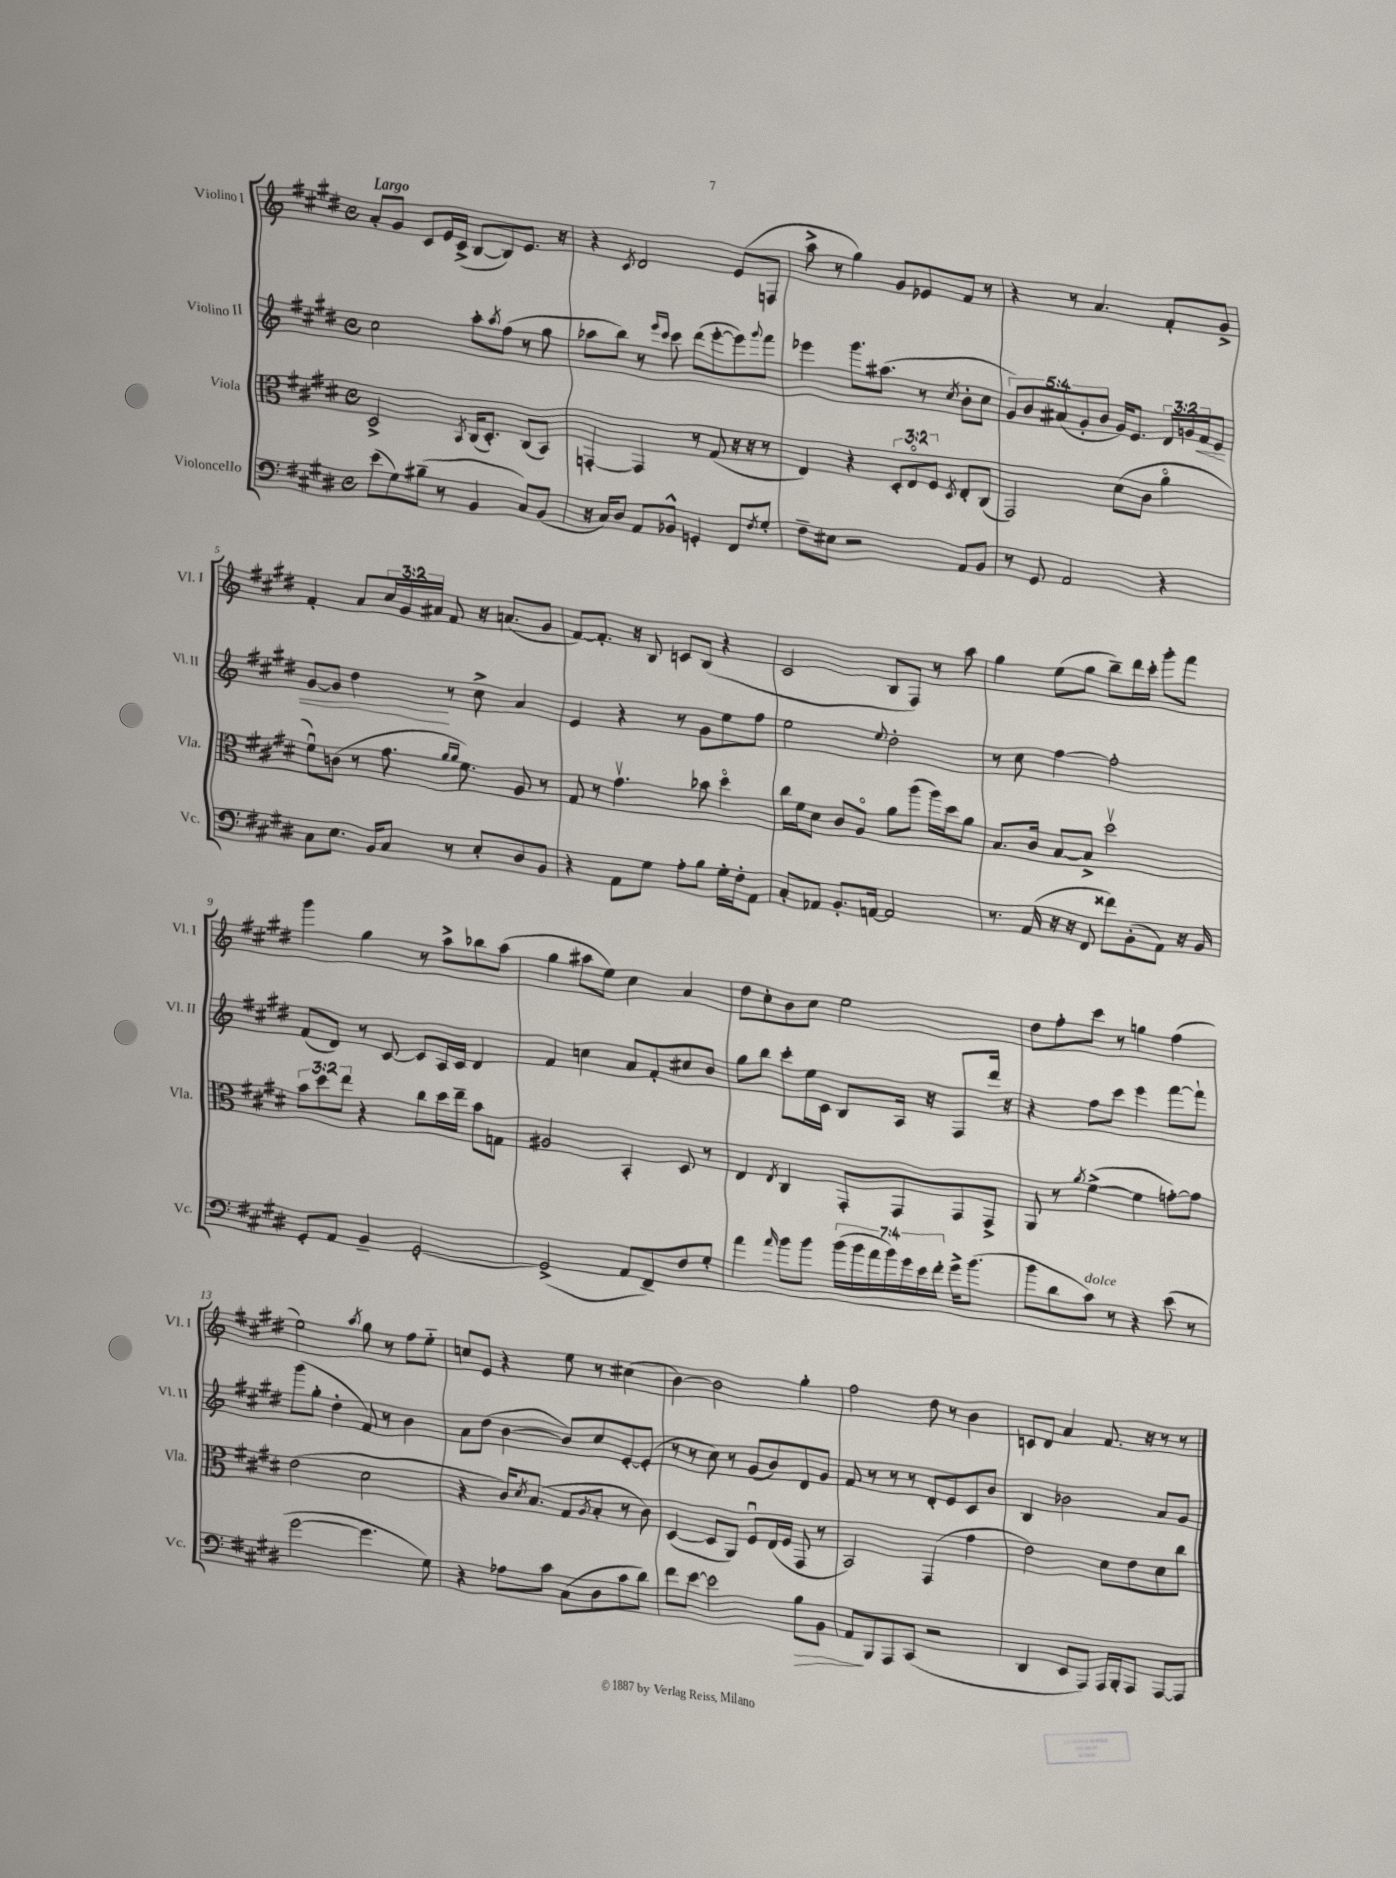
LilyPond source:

<<
\new StaffGroup <<
\new Staff = "s0" \with { instrumentName = "Violino I" shortInstrumentName = "Vl. I" } {
    \clef treble \key e \major \defaultTimeSignature \time 4/4 \override Staff.TupletNumber.text = #tuplet-number::calc-fraction-text \tempo "Largo"
    a'8-. gis'8 cis'8 e'16 cis'16->( b8~ b8) e'8. r16 |
    r4 \acciaccatura { cis'8 } dis'2 e'8( f8 |
    a''8-> r8 gis''4) gis'8 ees'8 fis'8 r8 |
    r4 r8 a'4. fis'8-. gis'8-> |
    fis'4-. a'8 \tuplet 3/2 { cis''16 gis'16 ais'16 } fis'8 r16 a'8.( gis'8 |
    fis'8~) fis'8.-. r16 b8 c'8 b8( r4 |
    cis'2 b8 fis8) r8 a''8 |
    gis''4 e''8( gis''8 b''8--) dis'''16 cis'''16-. gis'''8-. fis'''8 |
    gis'''4 gis''4 r8 a''8-> bes''8 a''8( |
    gis''4 ais''8 e''8) cis''4 a'4 |
    dis''8 cis''8-. b'8 cis''8 e''2 |
    dis''8 fis''8-. cis'''8 r8 g''4 fis''4( |
    e''2) \acciaccatura { a''8 } gis''8 r8 fis''8 e''8-_ |
    c''8 e'8 r4 e''8 r8 cis''4( |
    b'4~) b'2 gis''4-. |
    fis''2 dis''8 r8 b'4 |
    c'8 dis'8 a'4 fis'8. r16 r8 r8 \bar "|." |
}
\new Staff = "s1" \with { instrumentName = "Violino II" shortInstrumentName = "Vl. II" } {
    \clef treble \key e \major \defaultTimeSignature \time 4/4 \override Staff.TupletNumber.text = #tuplet-number::calc-fraction-text
    cis''2 a''8-. \acciaccatura { a''8 } fis''8( r8 gis''8 |
    aes''8 b''8) r8 \grace { e'''16 cis'''16 } cis'''8 dis'''8( e'''8~-. e'''8) \appoggiatura { gis'''8 } fis'''8 |
    ees'''4 gis'''8. ais''8.( r8 \acciaccatura { cis''8 } b'8-. cis''8 |
    \tuplet 5/4 { gis'8) b'8 ais'8( gis'8-. b'8 } gis'16) e'8. \tuplet 3/2 { dis'16 g'16 fis'16\< } e'8 |
    gis'8~ gis'8 dis''4\! r8 cis''8-> a'4 |
    e'4 r4 r8 gis'8 e''8 fis''8 |
    e''2 \appoggiatura { e''8 } dis''2-. |
    r8 cis''8 fis''4~ fis''2-. |
    fis'8( dis'8) r8 cis'8~ cis'8 a16 cis'16 dis'4 |
    fis'4 c''4 a'8 fis'8-. cis''8 b'8 |
    gis''8 b''8 cis'''8-. e''16 cis'16 b8 a16 r16 fis8 dis'''16 r16 |
    r4 fis''8 cis'''8 e'''4 fis'''8~ fis'''8-! |
    gis'''8( gis''8-. dis''4-. fis'8) r8 b'4 |
    a'8 dis''8( b'4~ b'8) cis''8 e'8~-. e'8-.( |
    r8 r8 cis''8) r8 gis'8( b'8) dis'8 gis'8 |
    fis'8 r8 r8 r8 dis'8-. e'8 cis'8 b'8 |
    b4 bes'2 a'8 gis'8 \bar "|." |
}
\new Staff = "s2" \with { instrumentName = "Viola" shortInstrumentName = "Vla." } {
    \clef alto \key e \major \defaultTimeSignature \time 4/4 \override Staff.TupletNumber.text = #tuplet-number::calc-fraction-text
    dis2-> \acciaccatura { b,8 } cis16( dis8.-.) cis8( b,8) |
    g,4~-. g,4 r8 gis8( r16 r16 r8 |
    e4) r4 \tuplet 3/2 { dis8-. e8\flageolet fis8 } \acciaccatura { dis8 } e8-. cis8( |
    gis,2) dis'8( cis'8 a'4\flageolet |
    fis'8\downbow) c'8( r8 gis'8. \grace { a'16 a'16 } fis'8.) a8 r8 |
    gis8 r8 gis'4.\upbow bes'8 dis''4\flageolet |
    cis''16 fis'16 dis'8 cis'8 a8\flageolet a'8 a''8( a''16) dis''16 a'8 |
    b8. cis'16 b8~ b8-> dis''2\upbow |
    \tuplet 3/2 { b'8 dis''8 e''8 } r4 cis''8 dis''16 e''16-- b'8 g8 |
    ais2 b,4-. dis8 r8 |
    e4 \acciaccatura { e8 } cis4 gis,8-. gis,8 gis,8 gis,8-> |
    a,8 r8 \acciaccatura { a'8 } fis'4~->( fis'4 g'8~-.) g'8 |
    e'2( dis'2 |
    r4 cis'16) \acciaccatura { dis'8 } b8.( gis8 \acciaccatura { a8 } b8-. r8 cis'8) |
    dis4~( dis8 a,8) fis8\downbow e16( fis16 gis,8 r8 |
    b,2) gis,4( gis'4 |
    e'2) dis'8 e'8 dis'8 cis''8 \bar "|." |
}
\new Staff = "s3" \with { instrumentName = "Violoncello" shortInstrumentName = "Vc." } {
    \clef bass \key e \major \defaultTimeSignature \time 4/4 \override Staff.TupletNumber.text = #tuplet-number::calc-fraction-text
    e'8( gis8) bis8--( r8 b,4 cis8) b,8( |
    r16 cis16) dis8 a,8 bes,8-^ g,4-. fis,8 \acciaccatura { fis8 } gis8-. |
    fis8-- eis8 r2 a,8 b,8 |
    r8 gis,8 a,2 r4 |
    cis8 e8. b,16 cis8 r8 e8-. dis8 b,8 |
    r4 a,8 gis8 a8-. b8 gis16-. fis16-. a,8 |
    cis8-. aes,8 b,8.-. a,16~ a,2 |
    r8. a,16( r16 r16 fis,8 fisis'8) b,8-.( a,8) r16 b,16 |
    gis,8-. a,8 b,4-- gis,2~-. |
    gis,2->( a,8 fis,8--) fis8 gis8-. |
    a'4 \grace { a'16 } b'8 b'8 \tuplet 7/4 { b'16( b'16 a'16 b'16) gis'16 e'16 fis'16-. } gis'16-> b'8.( |
    b'8 dis'8 cis'8^\markup { \italic "dolce" }) r8 r4 e'8( r8 |
    gis'2~ gis'4. gis8) |
    r4 aes8 cis'8 cis8( dis8 cis'8 dis'8) |
    fis'8 e'8~ e'2 b8\> b,8 |
    a,8\! b,,8 a,,8 cis,8( r2 |
    dis,4 e,8 a,,8) a,,16 b,,16-. a,,8 a,,8~ a,,8 \bar "|." |
}
>>
>>
